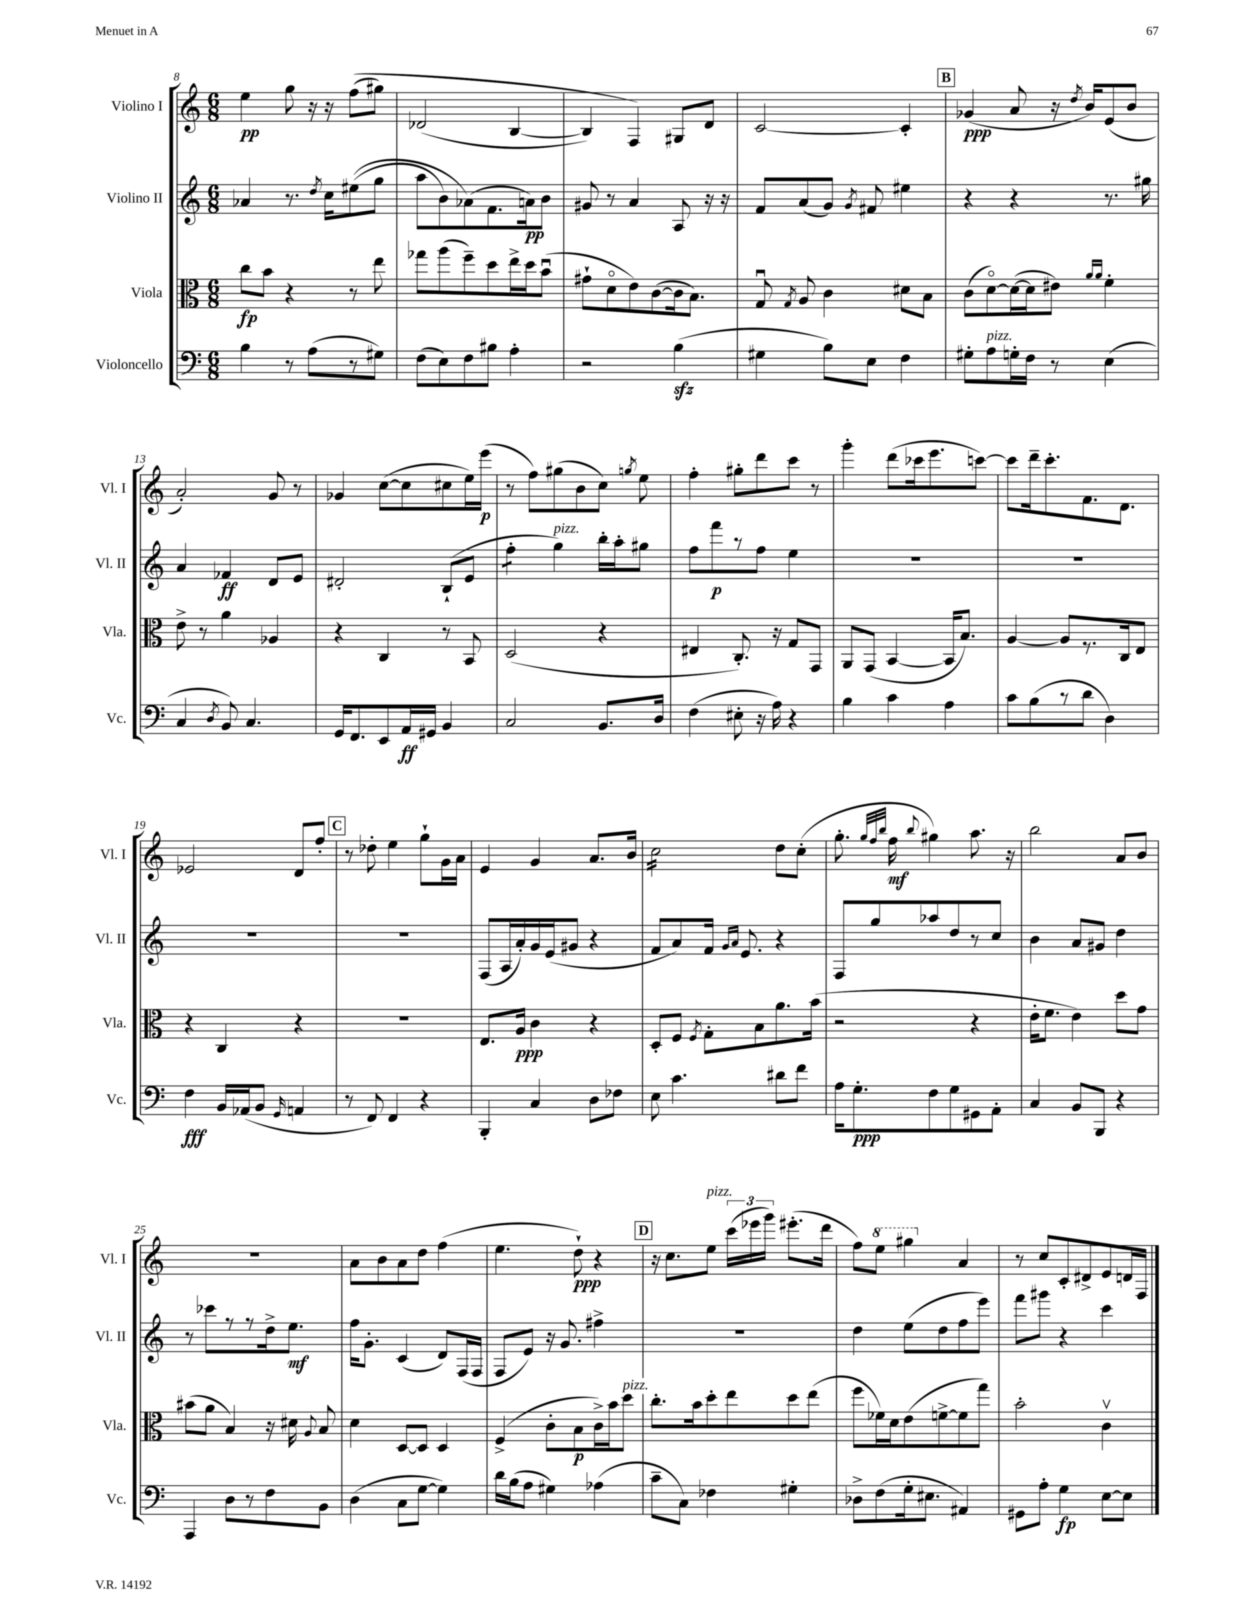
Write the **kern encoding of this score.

**kern	**kern	**kern	**kern
*staff4	*staff3	*staff2	*staff1
*clefF4	*clefC3	*clefG2	*clefG2
*k[]	*k[]	*k[]	*k[]
*M6/8	*M6/8	*M6/8	*M6/8
4B	8cc	4a-	4ee
.	8b	.	.
8r	4r	8.r	8gg
(8A	.	.	16r
.	.	8qdd	.
.	.	16cc	16r
8r	8r	&((8ee#	&((8ff
8G#)	8ee	8gg	8gg#)
=	=	=	=
(8F	8gg-	8aa	(2d-
8E)	(8aa	8b)	.
8F	8ff~)	(8a-&)	.
8B#	8dd	8.f	.
4A'	16ee^	.	[4B
.	16dd	16a)	.
.	(8bu	8b	.
=	=	=	=
2r	8g#`	8g#	4B])
.	8do	8r	.
.	8e)	4a	4F&)
.	([8c	.	.
(4B	16c]	8A	8G#
.	8.B)	.	.
.	.	16r	8d
.	.	16r	.
=	=	=	=
4G#	8Gu	8f	[2c
.	8qG	.	.
.	8A	(8a	.
8B)	4c	8g)	.
.	.	8qg	.
8E	.	8f#	.
4F	8d#	4ee#	4c']
.	8B	.	.
=	=	=	=
8G#'	(8c	4r	(4g-
8A	[8do)	.	.
16G'	(16d_	4r	8a
16F	16d]	.	.
8r	8e#)	.	16r
.	.	.	8qdd
.	.	.	16b)
.	16qqa	.	.
.	16qqa	.	.
(4E	4f'	8.r	(8e
.	.	.	8b
.	.	16gg#	.
=	=	=	=
4C	8e^	4a	2a')
.	8r	.	.
8qD	.	.	.
8BB)	4a	4f-	.
4.C	.	.	.
.	4A-	8d	8g
.	.	8e	8r
=	=	=	=
16GG	4r	2d#'	4g-
8.FF	.	.	.
8EE	4C	.	([8cc
16AA	.	.	8cc]
16GG#	.	.	.
4BB	8r	(8B`	8cc#
.	8BB	8e	16ee)
.	.	.	(16eee
=	=	=	=
2C	(2D	4ff'	8r
.	.	.	8ff)
.	.	4gg)	(8gg#
.	.	.	8b
8.BB	4r	16bb'	8cc)
.	.	16aa'	.
.	.	.	8qgg
.	.	8gg#	8ee
16D	.	.	.
=	=	=	=
(4F	4E#	8ff	4ff'
.	.	8fff	.
8E#'	8.C')	8r	8gg#'
16r	.	8ff	8ddd
16A)	16r	.	.
4r	8G	4ee	8ccc
.	8GG	.	8r
=	=	=	=
4B	8AA	2.r	4ggg'
.	(8GG	.	.
4c	[4BB	.	(8ddd
.	.	.	16ccc-
.	.	.	8.eee
4A	16BB]	.	.
.	8.B)	.	.
.	.	.	[8ccc)
=	=	=	=
8c	[4A	2.r	8ccc]
(8B	.	.	16ddd~
.	.	.	8.ccc'
8r	8A]	.	.
8d	8.r	.	8.f
4D)	.	.	.
.	16C	.	8.d
.	8E	.	.
=	=	=	=
4F	4r	2.r	2e-
16BB	4C	.	.
(16AA-	.	.	.
8BB	.	.	.
16qqGG	.	.	.
4AA	4r	.	8d
.	.	.	8ff'
=	=	=	=
8r	2.r	2.r	8r
8FF)	.	.	8dd-'
4FF	.	.	4ee
4r	.	.	8gg`
.	.	.	16g
.	.	.	16a
=	=	=	=
4BBB'	8.E	(8F	4e
.	.	16A	.
.	16A	16a')	.
4C	4c	16g	4g
.	.	(16e	.
.	.	8g#	.
8D	4r	4r	8.a
8F-	.	.	.
.	.	.	16b
=	=	=	=
8E	8D'	8f	2cc
4.c	8F	8a)	.
.	8qF	.	.
.	8G'	16f	.
.	.	16qqg	.
.	.	16qqa	.
.	.	8.e	.
.	8B	.	.
8d#	8.a	4r	8dd
8f	.	.	(8cc'
.	(16b	.	.
=	=	=	=
16A	2r	8F	8.gg'
8.G'	.	.	.
.	.	8gg	.
.	.	.	32qqgg
.	.	.	32qqff
.	.	.	32qqbb
.	.	.	16ff
.	.	.	8qqbb
8F	.	8aa-	4gg#)
8G	.	8dd	.
8GG#	4r	8r	8.aa
8AA'	.	8cc	.
.	.	.	16r
=	=	=	=
4C	16e'	4b	2bb
.	8.f	.	.
8BB	4e)	8a	.
8BBB	.	8g#	.
4r	8dd	4dd	8a
.	8g	.	8b
=	=	=	=
4AAA	(8b#	8r	2.r
.	8a	8ccc-	.
8D	4B)	8r	.
8r	.	8r	.
8F	16r	16dd^	.
.	16d#	8.ee	.
.	8qqA	.	.
8BB	8B	.	.
=	=	=	=
(4D	4d	16ff	8a
.	.	8.g'	.
.	.	.	8b
8C	[8D	(4c	8a
[8G	8D]	.	8dd
4G])	4D	8d)	(4ff
.	.	(16F	.
.	.	16F	.
=	=	=	=
16d	(4F^	8F	4.ee
(16B	.	.	.
8A	.	8e)	.
4G#)	8c'	16r	.
.	.	8.g	.
.	8B	.	8dd`)
(4A-	16c^)	4ff#^	4r
.	16b	.	.
.	8dd	.	.
=	=	=	=
8c~	8.cc'	2.r	16r
.	.	.	8.cc
8C)	.	.	.
.	16b	.	.
4F-	8dd'	.	8ee
.	8ee	.	(24ccc
.	.	.	24eee-
.	.	.	24ggg)
4G#'	8dd	.	(8.eee#'
.	(8ee	.	.
.	.	.	16ddd
=	=	=	=
8D-^	8ff	4dd	8ff)
(8F	16f-)	.	8eee
.	16d	.	.
16G'	(8e	(8ee	4ggg#
8.E#	.	.	.
.	[8f^	8dd	.
4AA#)	8f]	8ff	4a
.	8gg)	8eee)	.
=	=	=	=
8GG#	2b'	8fff	8r
8A'	.	8ggg#	8cc
4G	.	4r	8c'
.	.	.	8d#^
[8E	4cv	4ccc	8e
8E]	.	.	16d
.	.	.	16F
==	==	==	==
*-	*-	*-	*-
